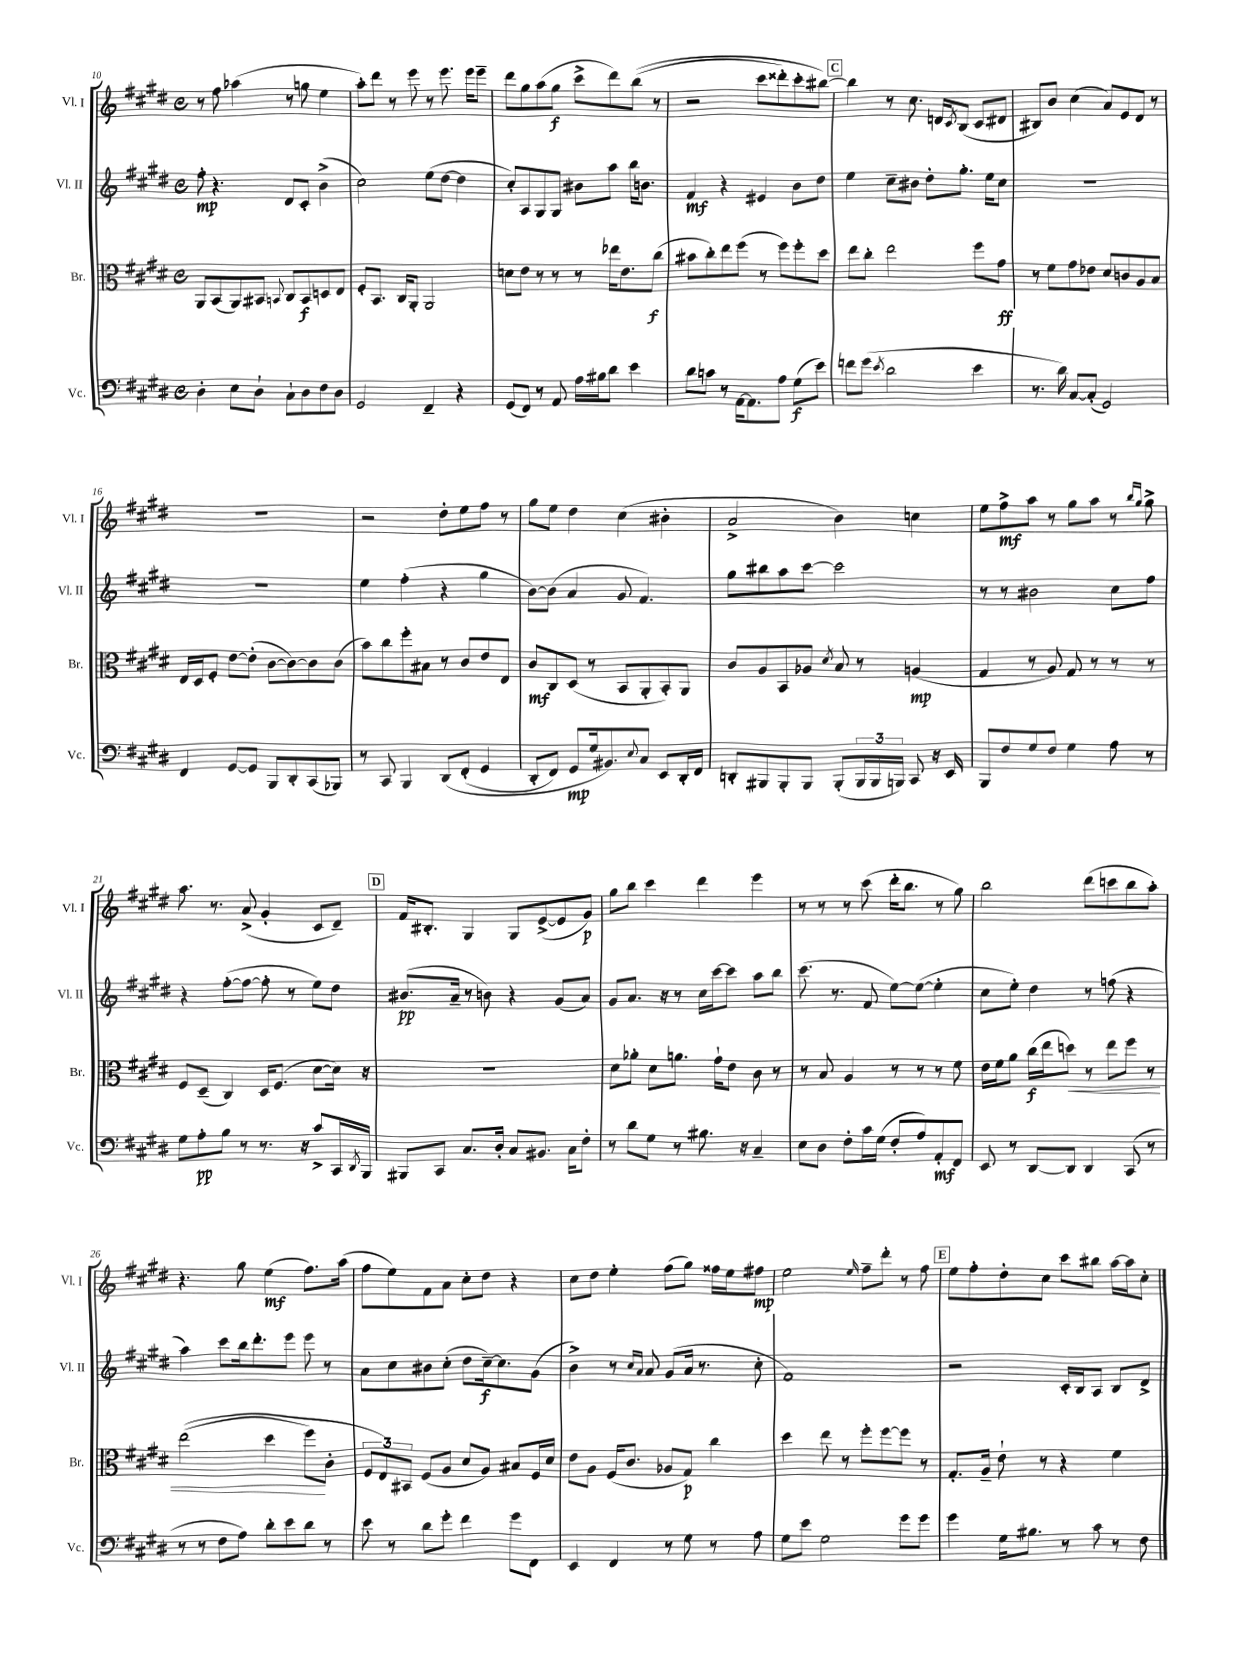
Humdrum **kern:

**kern	**kern	**kern	**kern
*staff4	*staff3	*staff2	*staff1
*clefF4	*clefC3	*clefG2	*clefG2
*k[f#c#g#d#]	*k[f#c#g#d#]	*k[f#c#g#d#]	*k[f#c#g#d#]
*M4/4	*M4/4	*M4/4	*M4/4
*met(c)	*met(c)	*met(c)	*met(c)
4D#'\	8AA/L	8ff#'\	8r
.	(8BB/	4.r	8ff#\
8E\L	8AA/)	.	(4aa-\
8D#`\J	8BB#/J	.	.
.	8qqBB/	.	.
8C#`\L	8C#/L	8d#/L	8r
8D#\	8BB/	8c#'/J	8gg\
8F#\	8D/	(4b^\	4ee\
8D#\J	8E/J	.	.
=	=	=	=
2GG#/	8F#'/L	2cc#\)	8aa'\L)
.	8.BB/J	.	8ddd#\J
.	.	.	8r
.	16C#/LK	.	.
.	8AA'/J	.	8eee\
4FF#~/	2AA/	(8ee\L	8r
.	.	[8dd#\J	8.eee\
4r	.	4dd#\]	.
.	.	.	16eee\LK
.	.	.	8eee~\J
=	=	=	=
(8GG#/L	8d\L	8cc#'/L)	8ddd#\L
8FF#/J)	8e\J	8A/	8gg#\
8r	8r	8G#/	(8aa\
8AA/	8r	8G#/J	8gg#\J
16A\LL	8r	8b#\L	8ccc#^\L
16B#\J	.	.	.
8d#\J	16ee-\LK	8aa\J	8ddd#\)
.	8.e\	.	.
4e\	.	16bb\LK	&((8bb\J
.	.	8.b\J	.
.	(8cc#\J	.	8r
=	=	=	=
8d#\L	8b#\L	4f#/	2r
8c\J	8cc#'\)	.	.
8r	8ee\	4r	.
[16AA\LK	(8ff#\J	.	.
8.AA\]	.	.	.
.	8r	4e#/	8ccc#\L
8A\J	8ff#\L)	.	8ddd##'\)
(8G#\L	8ff#'\	8b\L	8ccc#'\
8e\J)	8dd#\J	8dd#\J	[8bb#\J&)
=	=	=	=
8f\L	8ee\L	4ee\	4bb#\]
(8g#\J	8cc#'\J	.	.
8qe/	.	.	.
2d#\	2ee\	8cc#~\L	8r
.	.	8b#\J	8.cc#\
.	.	8dd#'\L	.
.	.	.	16d/LK
.	.	.	8qc#/
.	.	8.gg#'\J	(8B/J
4e\	8ff#\L	.	8c#/L
.	.	16ee\LK	.
.	8g#\J	8cc#\J	8d#/J
=	=	=	=
8.r	8r	1r	8B#/L)
.	8f#\L	.	8b/J
16d#\)	.	.	.
[8C#/L	8g#\	.	(4cc#\
(8C#'/]J	8e-\J	.	.
2GG#/)	8d#/L	.	8a/L)
.	8c/	.	8e/
.	8A/	.	8d#/J
.	8B/J	.	8r
=	=	=	=
4FF#/	16E/LL	1r	1r
.	16D#/J	.	.
.	8F#'/J	.	.
[8GG#/L	[8e\L	.	.
8GG#/]J	(8e'\]J	.	.
8BBB/L	[8c#\L	.	.
8DD#'/	8c#\_)	.	.
(8CC#/	8c#\]	.	.
8BBB-/J)	(8c#\J	.	.
=	=	=	=
8r	8b\L)	4ee\	2r
8CC#/	8cc#\	.	.
4BBB/	8ff#'\	(4ff#'\	.
.	8B#\J	.	.
&(8DD#/L	8r	4r	8dd#'\L
(8FF#'/J	8c#/L	.	8ee\
4GG#/	8e/	4gg#\	8ff#\J
.	8E/J	.	8r
=	=	=	=
8DD#'/L	8c#/L	[8b\L)	8gg#\L
8FF#/J)	8C#/	(8b\]J	8ee\J
8GG#/L	(8D#/J	4a/	4dd#\
16G#/k	8r	.	.
8.BB#/&)	.	.	.
.	8BB/L	8g#/	(4cc#\
8qqE/	.	.	.
8C#/J	8AA'/	4.f#/)	.
8EE/L	8BB'/)	.	4b#'\
16DD#'/L	8AA/J	.	.
16FF#/JJ	.	.	.
=	=	=	=
8DD'/L	8c#/L	8gg#\L	2a^/
8BBB#/	8A/	8bb#\	.
8BBB#'/	8BB/	8aa\	.
8BBB#/J	8A-/J	[8ccc#\J	.
.	8qd#/	.	.
(8BBB#'/L	8B/	2ccc#\]	4b\)
24BBB#/L	8r	.	.
24BBB#/	.	.	.
24BBB/JJ)	.	.	.
8CC#/	(4A/	.	4cc\
16r	.	.	.
16EE/	.	.	.
=	=	=	=
8BBB/L	4G#/	8r	8ee\L
8F#/	.	8r	8ff#^\
8G#/	8r	2b#\	8aa\J
8F#/J	8A/)	.	8r
4G#\	8G#/	.	8gg#\L
.	8r	.	8aa\J
8A\	8r	8cc#\L	8r
.	.	.	16qqbb/LL
.	.	.	16qqgg#/JJ
8r	8r	8ff#\J	8gg#^\
=	=	=	=
8G#\L	8F#/L	4r	8.aa\
8A'\	(8D#~/J	.	.
.	.	.	8.r
8B\J	4C#/)	([8ff#'\L	.
8r	.	8ff#\_J	(8a^/
8.r	16D#/LK	8ff#'\]	4g#'/
.	(8.F#/J	.	.
.	.	8r	.
16r	.	.	.
8c#^/L	[8d#\L	8ee\L)	8c#/L
16CC#/L	16d#\]Jk)	8dd#\J	8d#~/J)
8qDD#/	.	.	.
16BBB/JJ	16r	.	.
=	=	=	=
8BBB#/L	1r	(8.b#/L	16f#/LK
.	.	.	8.B#'/J
8CC#/J	.	.	.
.	.	16a~/Jk	.
8.C#/L	.	8r	4G#/
.	.	8b\)	.
16D#'/Jk	.	.	.
8C#/L	.	4r	8G#/L
8.BB#/J	.	.	([8e^/
.	.	(8g#/L	8e/]
16C#\LK	.	.	.
8F#'\J	.	8a/J)	8g#/J)
=	=	=	=
8r	8d#\L	8g#/L	8gg#\L
8d#\L	8a-'\J	8.a/J	8bb\J
8G#\J	8d#\L	.	4ccc#\
.	.	16r	.
8r	8.a\J	8r	.
8.B#\	.	16cc#\LL	4ddd#\
.	16g#`\LK	[16ccc#\J	.
.	8e\J	8ccc#\]J	.
16r	.	.	.
4C#~/	8c#\	8aa\L	4eee\
.	8r	8bb\J	.
=	=	=	=
8E\L	8r	(8.ccc#\	8r
8D#\J	8B/	.	8r
.	.	8.r	.
8F#'\L	4A/	.	8r
16c#\L	.	8f#/	(8ccc#\
(16G#\JJ	.	.	.
8F#'/L	8r	[8ee\L)	16ddd#'\LK
.	.	.	8.bb\J
8A/)	8r	(8ee\_J	.
8AA'/	8r	4ee'\]	8r
8FF#/J	8f#\	.	8gg#\)
=	=	=	=
8EE/	16e\LL	8cc#\L	2bb\
.	16f#\J	.	.
8r	8a\J	8ee'\J)	.
[8DD#/L	(16cc#\LL	4dd#\	.
.	16ee\J	.	.
8DD#/]J	8dd\J)	.	.
4DD#/	8r	8r	(8ddd#\L
.	8ee\L	(8ff\	8ccc\
(8CC#/	8ff#\J	4r	8bb\
8r	8r	.	8aa'\J)
=	=	=	=
8r	&((2ee\	4aa\)	4.r
8r	.	.	.
8F#\L	.	8ccc#\L	.
8A\J)	.	16bb\k	8gg#\
.	.	8.ddd#'\	.
8d#'\L	4dd#\	.	(4ee\
8e\	.	8eee\J	.
8d#\J	8ff#\L)	8eee\	8.ff#\L)
8r	8c#'\J	8r	.
.	.	.	(16aa\Jk
=	=	=	=
8e\	12F#/L	8a\L	8ff#\L
.	12E/&)	.	.
8r	.	8cc#\	8ee\)
.	12BB#/J	.	.
8d#\L	(8F#/L	8b#\	8f#\
8g#'\J	8A/J	(8cc#'\J	8a\J
4f#\	8d#/L	8dd#\L	8cc#'\L
.	8A/J)	[16cc#~\k)	8dd#\J
.	.	8.cc#\]	.
8g#\L	8B#/L	.	4r
8FF#\J	16F#/L	(8g#\J	.
.	16d#/JJ	.	.
=	=	=	=
4EE/	8e\L	4b^\)	8cc#\L
.	8A\J	.	8dd#\J
4FF#/	(16F#/LK	8r	4ee'\
.	8.c#/J	.	.
.	.	16qqcc#/LL	.
.	.	16qqa/JJ	.
.	.	8a/	.
8r	8A-/L	(8g#/L	(8ff#\L
8G#\	8G#/J)	16a/Jk	8gg#\J)
.	.	8.r	.
8r	4cc#\	.	16ff##\LL
.	.	.	16ee\J
8A\	.	8cc#'\	8ff#\J
=	=	=	=
8G#\L	4dd#\	1f#)	2ee\
8e\J	.	.	.
2G#\	8ee\	.	.
.	8r	.	.
.	.	.	16qqee/
.	8ff#'\L	.	8ff#~\L
.	[8ff#\	.	8ddd#'\J
8g#\L	8ff#\]J	.	8r
8g#\J	8r	.	8ff#\
=	=	=	=
4g#\	8.G#'/L	2r	8ee\L
.	.	.	8ff#'\
.	16A~/Jk	.	.
16G#\LK	8e`\	.	8dd#'\
8.B#\J	.	.	.
.	8r	.	8cc#\J
8r	4r	16c#'/LL	8ccc#\L
.	.	16B/J	.
8c#\	.	8A/J	8bb#\J
8r	4f#\	8B/L	[16aa\LL
.	.	.	16aa\]J
8F#\	.	8d#^/J	8cc#'\J
==	==	==	==
*-	*-	*-	*-
